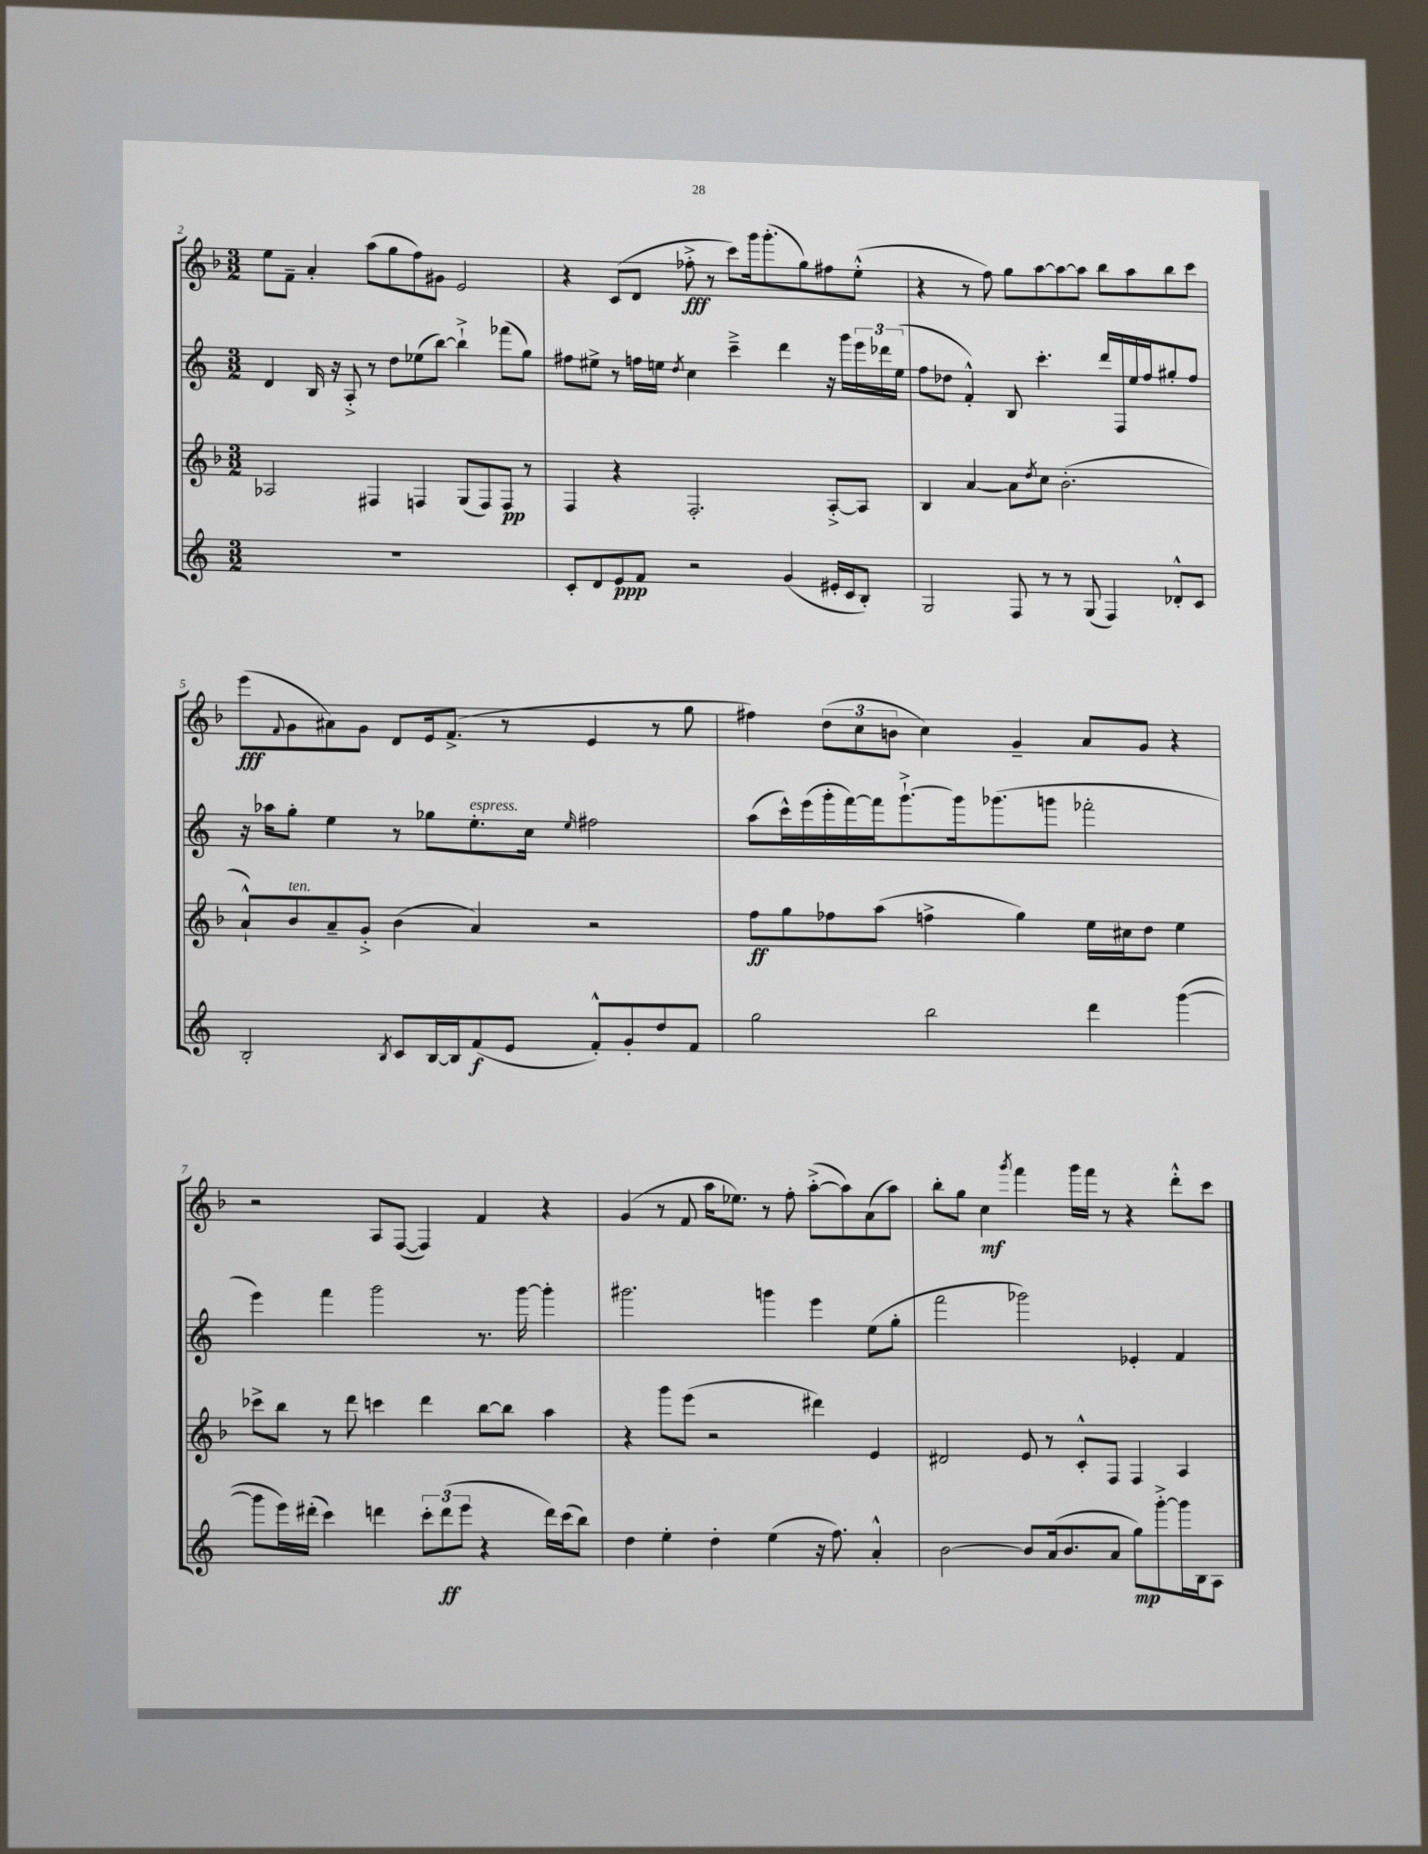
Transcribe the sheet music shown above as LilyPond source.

<<
\new StaffGroup <<
\new Staff = "s0" {
    \clef treble \key f \major \numericTimeSignature \time 3/2
    e''8 f'8-- a'4-. a''8( g''8 f''8) gis'8 e'2 |
    r4 c'8( d'8 fes''8-.->\fff r8 c'''8) g'''16 g'''8.-.( g''8) fis''8 e''8-.-^( |
    r4 r8 f''8) g''8 a''8~ a''8~ a''8 bes''8 a''8 bes''8 c'''8 |
    e'''8\fff( \appoggiatura { f'8 } g'8 ais'8) g'8 d'8 e'16 f'8.->( r8 e'4 r8 g''8 |
    fis''4) \tuplet 3/2 { d''8( c''8 b'8 } c''4) g'4-- a'8 g'8 r4 |
    r2 a8 f8~( f4) f'4 r4 |
    g'4( r8 f'8 a''16 ees''8.) r8 f''8-. a''8~-.->( a''8) a'8( a''8) |
    bes''8-. g''8 c''4\mf \acciaccatura { g'''8 } f'''4 g'''16 f'''16 r8 r4 d'''8-.-^ c'''8 \bar "|." |
}
\new Staff = "s1" {
    \clef treble \key c \major \numericTimeSignature \time 3/2
    d'4 b16 r16 a8-.-> r8 d''8 ees''8( b''8~) b''4-!-> fes'''8( g''8) |
    fis''8 eis''8-> r8 f''16 e''16 \acciaccatura { d''8 } c''4 c'''4---> d'''4 r16 g'''16 \tuplet 3/2 { e'''16 des'''16 e''16( } |
    f''8 des''8 f'4-.-^) b8 c'''4.-. d'''16 f16 e''16 f''16 gis''8-. f''8 |
    r16 aes''16 g''8-. e''4 r8 ges''8 e''8.-.^\markup { \italic "espress." } c''16 \grace { e''16 } fis''2 |
    a''8( c'''16-^) e'''16( g'''16-. f'''16~) f'''16 g'''8.~-!-> g'''16 ges'''8.( g'''8 fes'''2-. |
    e'''4) f'''4 g'''2 r8. g'''16~ g'''4-. |
    gis'''2. g'''4 e'''4 e''8( g''8-. |
    f'''2 ges'''2) ees'4-. f'4 \bar "|." |
}
\new Staff = "s2" {
    \clef treble \key f \major \numericTimeSignature \time 3/2
    aes2 fis4 f4 g8( f8) f8\pp r8 |
    f4 r4 f2.-. a8~-.-> a8 |
    bes4 a'4~ a'8 \acciaccatura { d''8 } c''8 bes'2.-.( |
    a'8-!-^) bes'8^\markup { \italic "ten." } a'8-- g'8-.-> bes'4( a'4) r2 |
    f''8\ff g''8 fes''8 a''8( f''4-> g''4) e''16 cis''16 d''8 e''4 |
    ces'''8-> bes''8 r8 d'''8 c'''4 d'''4 bes''8~ bes''8 a''4 |
    r4 g'''8 e'''8( r2 dis'''4) e'4 |
    dis'2 e'8 r8 c'8-.-^ f8 f4 a4 \bar "|." |
}
\new Staff = "s3" {
    \clef treble \key c \major \numericTimeSignature \time 3/2
    R1. |
    c'8-. d'8 e'8\ppp f'8 r2 g'4( eis'16-. c'16 b8-.) |
    g2 f8 r8 r8 g8( f4) des'8-.-^ c'8 |
    b2-. \acciaccatura { b8 } c'8 b16~ b16 f'8\f( e'8 f'8-.-^) g'8-. d''8 f'8 |
    g''2 b''2 d'''4 g'''4~( |
    g'''8 e'''16) dis'''16-.( c'''4) d'''4 \tuplet 3/2 { c'''8-. d'''8\ff( e'''8 } r4 d'''16) c'''16( b''8) |
    d''4 e''4-. d''4-. e''4( r16 f''8.) a'4-.-^ |
    b'2~ b'8 a'16( b'8. a'8 g''8\mp) g'''8~-.-> g'''16 b16 a8 \bar "|." |
}
>>
>>
\layout { \context { \Score currentBarNumber = #2 } }
